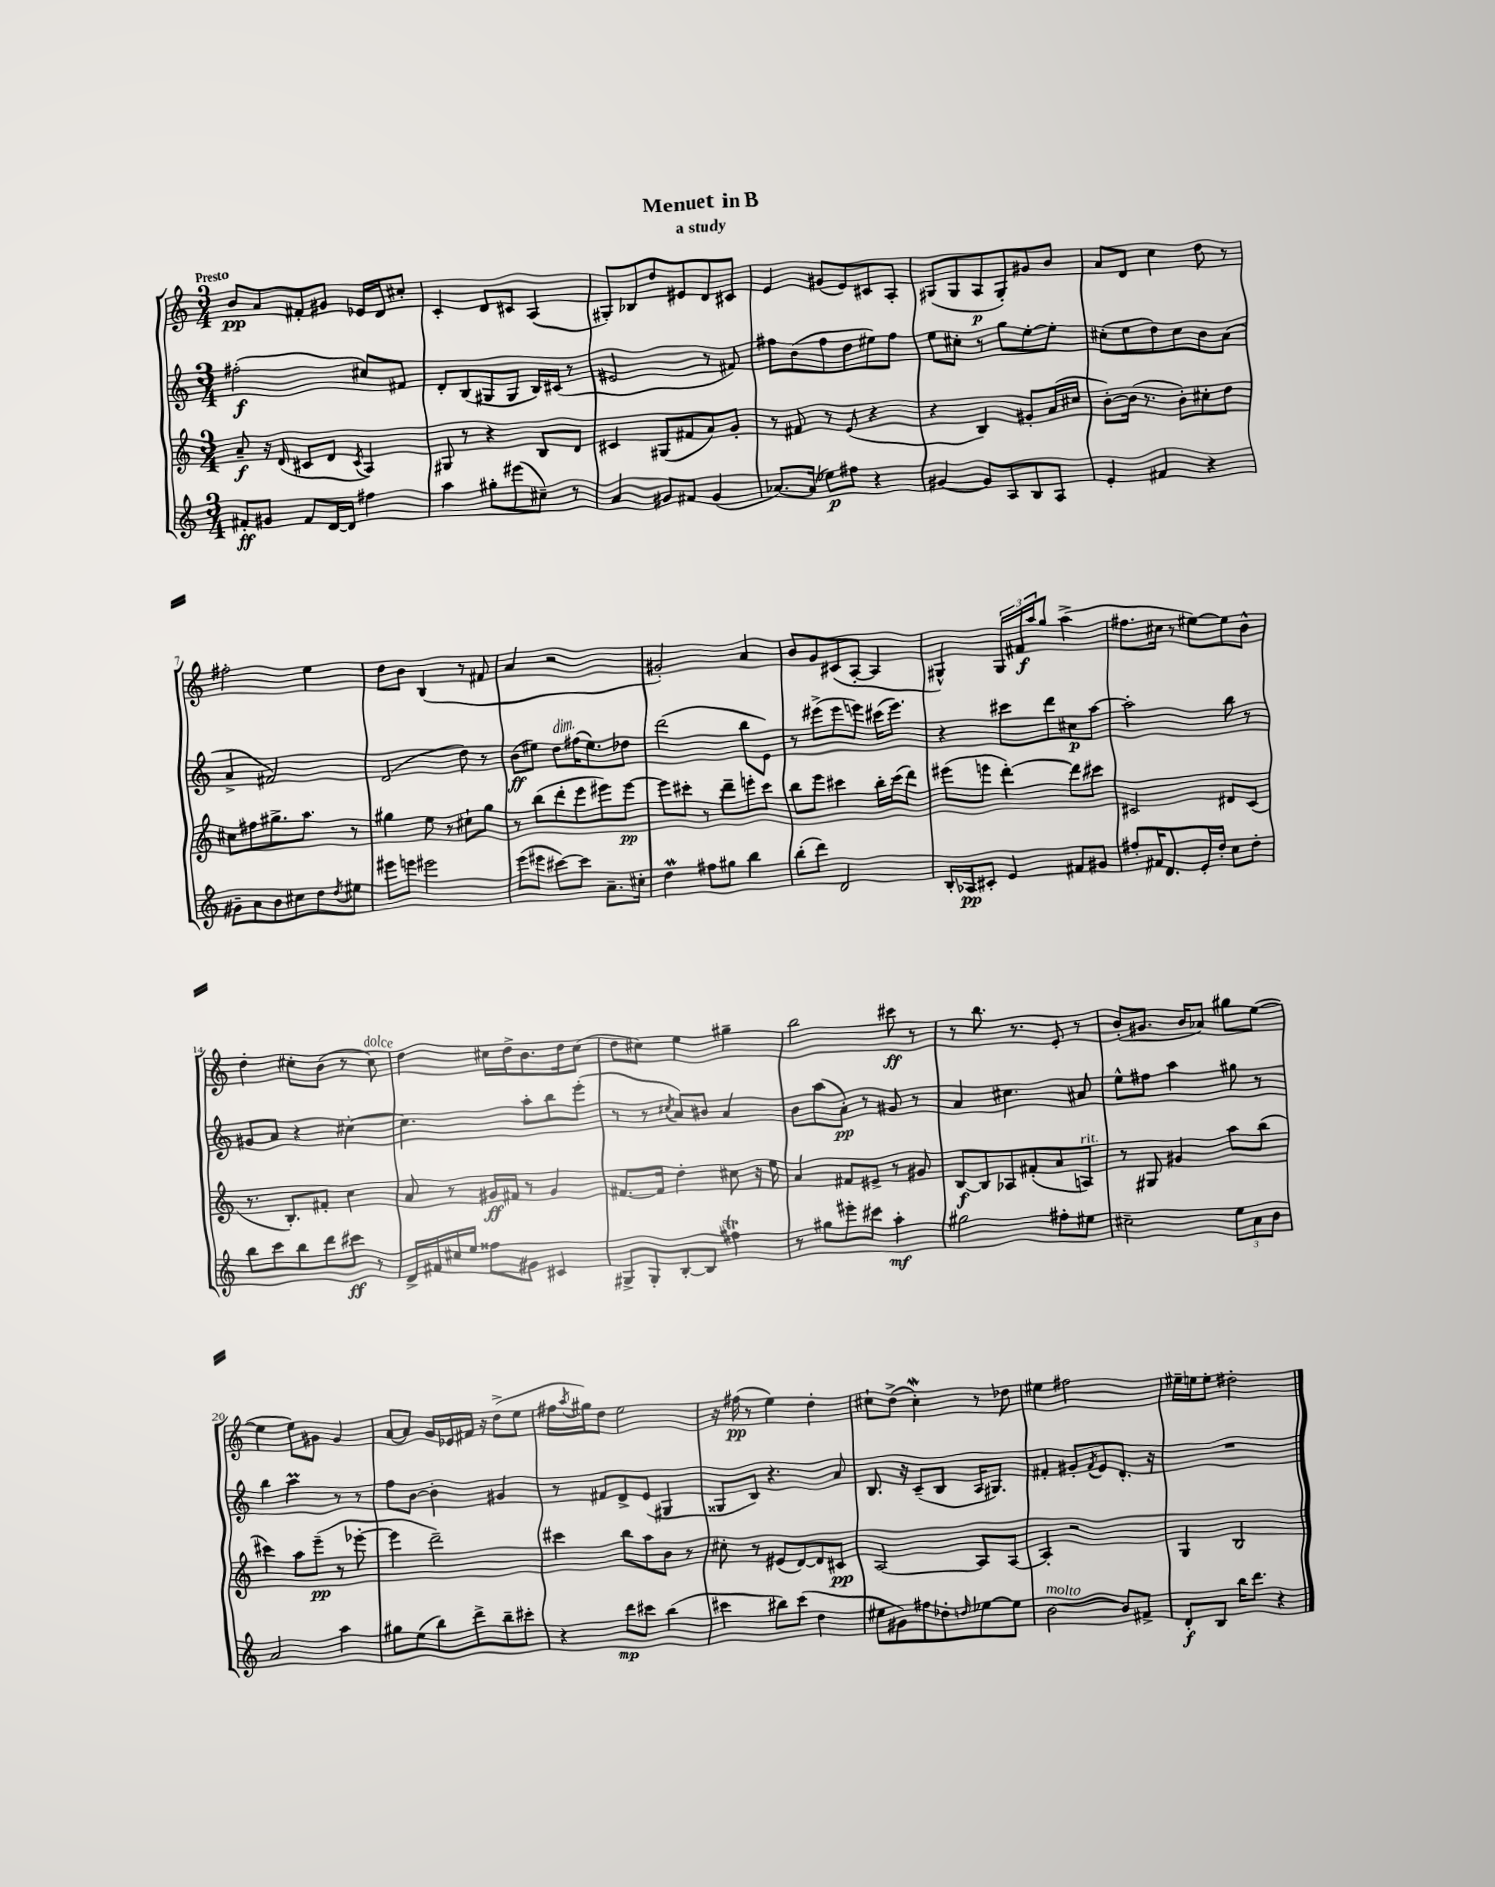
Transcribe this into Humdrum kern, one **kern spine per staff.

**kern	**dynam	**kern	**dynam	**kern	**dynam	**kern	**dynam
*part4	*part4	*part3	*part3	*part2	*part2	*part1	*part1
*staff4	*staff4	*staff3	*staff3	*staff2	*staff2	*staff1	*staff1
*clefG2	*	*clefG2	*	*clefG2	*	*clefG2	*
*k[]	*	*k[]	*	*k[]	*	*k[]	*
*M3/4	*	*M3/4	*	*M3/4	*	*M3/4	*
=1	=1	=1	=1	=1	=1	=1	=1
!	!	!	!	!	!	!LO:TX:a:B:t=Presto	!
8f#X'/L	ff	8a~/	f	(2ff#X'\	f	8b/L	pp
8g#X/J	.	16r	.	.	.	8a/	.
.	.	(16d/	.	.	.	.	.
8f#/L	.	8c#X/L	.	.	.	8f#X'/	.
[16d/L	.	8d/J	.	.	.	8g#X/J	.
16d/JJ]	.	.	.	.	.	.	.
.	.	8qc#/	.	.	.	.	.
4ff#X\	.	4A/)	.	8cc#X/L)	.	16e-X/LL	.
.	.	.	.	.	.	16d/J	.
.	.	.	.	8f#X/J	.	8cc#X'/J	.
=2	=2	=2	=2	=2	=2	=2	=2
4aa\	.	8G#X/	.	8d'/L	.	4c'/	.
.	.	8r	.	(8B/	.	.	.
8gg#X'\L	.	4r	.	8G#X/	.	8d/L	.
(8eee#X\	.	.	.	8G#/J	.	8c#X/J	.
8cc#X~\J)	.	8B/L	.	16B/LL)	.	(4A/	.
.	.	.	.	(16c#X/JJ	.	.	.
8r	.	8d/J	.	8r	.	.	.
=3	=3	=3	=3	=3	=3	=3	=3
4a/	.	4c#X/	.	2e#X/	.	8G#X'/L)	.
.	.	.	.	.	.	8B-X/	.
8g#X/L	.	(8G#X/L	.	.	.	8dd/	.
8f#X/J	.	8f#X/	.	.	.	8e#X/	.
(4g#/	.	8a/)	.	8r	.	8d/	.
.	.	8g'/J	.	8f#X/)	.	8c#X/J	.
=4	=4	=4	=4	=4	=4	=4	=4
[8.a-X/L)	.	8r	.	8ff#X\L	.	4e/	.
.	.	8f#X/	.	(8b\	.	.	.
(16a-/Jk]	.	.	.	.	.	.	.
8ee-X\L)	p	8r	.	8ff#\	.	(8g#X/L	.
8ff#X\J	.	(8e/	.	8dd\	.	8e/)	.
4r	.	4r	.	8ee#X\)	.	8c#X/	.
.	.	.	.	8ff#\J	.	8A'/J	.
=5	=5	=5	=5	=5	=5	=5	=5
[4g#X/	.	4r	.	8ee\L	.	(8G#X/L	.
.	.	.	.	8cc#X'\J	.	8G#/	.
8g#/L]	.	4B/)	.	8r	.	8A/	p
8A/	.	.	.	8gg\L	.	8G#'/)	.
8B/	.	8g#X'/L	.	[8ee'\	.	8g#X/	.
8A/J	.	(16a/L	.	8ee'\J]	.	8b/J	.
.	.	16cc#X/JJ	.	.	.	.	.
=6	=6	=6	=6	=6	=6	=6	=6
4e'/	.	[8b'\L)	.	(8cc#X'\L	.	8a/L	.
.	.	(16b\Jk]	.	8ee\	.	8d/J	.
.	.	8.r	.	.	.	.	.
4f#X/	.	.	.	8dd\)	.	4cc\	.
.	.	8b'\L)	.	8cc#\	.	.	.
4r	.	8cc#X'\	.	8b\	.	8dd\	.
.	.	8dd\J	.	(8a\J	.	8r	.
!!LO:LB:g=z
=7	=7	=7	=7	=7	=7	=7	=7
8g#X~\L	.	8cc#X\L	.	4a^/	.	2ff#X'\	.
8a\	.	8ff#X\	.	.	.	.	.
8b\	.	8.gg#X^\	.	2f#X/)	.	.	.
8cc#X\	.	.	.	.	.	.	.
.	.	8.aa\J	.	.	.	.	.
8dd\	.	.	.	.	.	4ee\	.
8qdd/	.	.	.	.	.	.	.
8ee#X\J	.	8r	.	.	.	.	.
=8	=8	=8	=8	=8	=8	=8	=8
8eee#X\L	.	4gg#X\	.	(2d/	.	8dd\L	.
8eeen\J	.	.	.	.	.	8b\J	.
2eee#X\	.	8ee\	.	.	.	(4B/	.
.	.	8r	.	.	.	.	.
.	.	8cc#X`\L	.	8dd\)	.	8r	.
.	.	8gg#\J	.	8r	.	8f#X/	.
=9	=9	=9	=9	=9	=9	=9	=9
(8eee\L	.	8r	.	(8b\L	ff	4a/	.
8eee#X\J	.	(8bb\L	.	8ee#X\J)	.	.	.
!	!	!	!	!LO:TX:a:i:t=dim.	!	!	!
[8ccc#X\L)	.	8ddd'\	.	8dd\L	.	2r	.
8ccc#\J]	.	8eee\	.	(16ff#X\K	.	.	.
.	.	.	.	8.ee#\)	.	.	.
8.a~\L	.	8eee#X\)	.	.	.	.	.
.	.	[8eee#\J	pp	8dd-X\J	.	.	.
16cc#X'\Jk	.	.	.	.	.	.	.
=10	=10	=10	=10	=10	=10	=10	=10
4ddW\	.	8eee#\L]	.	(2ddd\	.	2g#X'/)	.
.	.	8ccc#X'\J	.	.	.	.	.
8ff#X\L	.	8r	.	.	.	.	.
8gg#X\J	.	8ddd~\L	.	.	.	.	.
4bb\	.	8eeen'\	.	8bb\L	.	4a/	.
.	.	8ccc#\J	.	8e\J)	.	.	.
=11	=11	=11	=11	=11	=11	=11	=11
(8bb'\L	.	8bb\L	.	8r	.	8b/L	.
8ddd\J)	.	8eee\J	.	(8eee#X^\L	.	8g/	.
2d/	.	4ccc#X\	.	8eee#\	.	(8c#X/	.
.	.	.	.	8eeen\J)	.	[8A'/J	.
.	.	16bb'\LL	.	(16ccc#X\KL	.	4A/]	.
.	.	(16ccc#\J	.	8.eee\J)	.	.	.
.	.	8ddd\J)	.	.	.	.	.
=12	=12	=12	=12	=12	=12	=12	=12
16B'/LL	.	(8eee#X\L	.	4r	.	4G#X^^/)	.
16A-X/J	pp	.	.	.	.	.	.
8c#X'/J	.	8eeen\J	.	.	.	.	.
4e/	.	[4ddd'\)	.	8ccc#X\L	.	24G#/LL	.
.	.	.	.	.	.	24f#X/	f
.	.	.	.	.	.	24aa/J	.
.	.	.	.	8ddd\	.	8gg/J	.
8f#X/L	.	8ddd\L]	.	8cc#X\	p	(4aa^\	.
8g#X/J	.	8ccc#X\J	.	[8aa\J	.	.	.
=13	=13	=13	=13	=13	=13	=13	=13
8ff#X'/L	.	2c#X/	.	2aa'\]	.	8.ff#X\L	.
16f#X/K	.	.	.	.	.	.	.
8.d/	.	.	.	.	.	16cc#X\Jk	.
.	.	.	.	.	.	8r	.
16e'/L	.	.	.	.	.	[8ee#X\L)	.
16dd'/JJ	.	.	.	.	.	.	.
8cc\L	.	8d#X/L	.	8bb\	.	8ee#\]	.
8dd'\J	.	(8c#/J	.	8r	.	8b^^\J	.
!!LO:LB:g=z
=14	=14	=14	=14	=14	=14	=14	=14
8bb\L	.	8.r	.	8g#X/L	.	4dd'\	.
8ccc\	.	.	.	8a/J	.	.	.
.	.	8.B'/L)	.	.	.	.	.
8bb\	.	.	.	4r	.	8cc#X'\L	.
8ddd\	.	8f#X'/J	.	.	.	(8b\J	.
8ccc#X\J	ff	4cc\	.	[4cc#X'\	.	8r	.
!	!	!	!	!	!	!LO:TX:a:i:t=dolce	!
8r	.	.	.	.	.	8cc#\)	.
=15	=15	=15	=15	=15	=15	=15	=15
16d^/LL	.	8a/	.	4.cc#\]	.	4dd\	.
16f#X/	.	.	.	.	.	.	.
16cc#X/	.	8r	.	.	.	.	.
16ee/JJ	.	.	.	.	.	.	.
8ff##X\L	.	16g#X/LL	ff	.	.	16cc#X\LL	.
.	.	16f#X/JJ	.	.	.	16dd^\J	.
8g#X\J	.	8r	.	8aa'\L	.	8.b\	.
4c#X/	.	4g#/	.	8bb\	.	.	.
.	.	.	.	.	.	16dd\k	.
.	.	.	.	(8eee'\J	.	(8cc#\J	.
=16	=16	=16	=16	=16	=16	=16	=16
8G#X^/L	.	[8.f#X/L	.	8r	.	8dd\L	.
8G#'/	.	.	.	8r	.	8cc#X\J)	.
.	.	16f#/Jk]	.	.	.	.	.
.	.	.	.	8qcc#X/	.	.	.
[8B'/	.	4dd'\	.	8a/L)	.	4ee\	.
8B/J]	.	.	.	8b#X/J	.	.	.
4ff#Xt\	.	8cc#X\	.	4a/	.	4gg#X~\	.
.	.	16r	.	.	.	.	.
.	.	16ee\	.	.	.	.	.
=17	=17	=17	=17	=17	=17	=17	=17
8r	.	4a/	.	8b\L	.	2bb\	.
8gg#X\L	.	.	.	(8aa\	.	.	.
8eee#X'\	.	8f#X/L	.	8a'\J)	pp	.	.
8ccc#X\J	.	8e#X^/J	.	8r	.	.	.
4aa'\	mf	8r	.	8g#X/	.	8ccc#X\	ff
.	.	8g#X/	.	8r	.	8r	.
=18	=18	=18	=18	=18	=18	=18	=18
2gg#X\	.	[8B/L	f	4a/	.	8r	.
.	.	8B/]	.	.	.	8.bb\	.
.	.	8A-X/	.	4.cc#X\	.	.	.
.	.	.	.	.	.	8.r	.
.	.	(8f#X'/	.	.	.	.	.
8ff#X'\L	.	8a/	.	.	.	8e'/	.
!	!	!LO:TX:a:i:t=rit.	!	!	!	!	!
8ee#X\J	.	8An/J)	.	8a#X/	.	8r	.
=19	=19	=19	=19	=19	=19	=19	=19
2cc#X~\	.	8r	.	8ee^^\L	.	(8b'/L	.
.	.	8G#X/	.	8ff#X\J	.	8.g#X/J	.
.	.	4g#X/	.	4aa\	.	.	.
.	.	.	.	.	.	16b/KL	.
.	.	.	.	.	.	8a-X/J)	.
12ee\L	.	8aa\L	.	8gg#X\	.	8gg#X\L	.
12a\	.	.	.	.	.	.	.
.	.	(8bb\J	.	8r	.	([8ee\J	.
12b\J	.	.	.	.	.	.	.
!!LO:LB:g=z
=20	=20	=20	=20	=20	=20	=20	=20
2a/	.	4ccc#X\)	.	4bb\	.	4ee\]	.
.	.	8aa\L	.	4aaM\	.	8ee\L)	.
.	.	(8eee~\J	pp	.	.	8g#X\J	.
4aa\	.	8r	.	8r	.	4g#/	.
.	.	[8eee-X'\	.	8r	.	.	.
=21	=21	=21	=21	=21	=21	=21	=21
8gg#X\L	.	4eee-\]	.	8ff\L	.	[8a/L	.
(8ee\	.	.	.	[8b\J	.	8a/J]	.
8bb\)	.	2ddd~\)	.	4b'\]	.	16g/LL	.
.	.	.	.	.	.	16e-X/	.
8ddd^\	.	.	.	.	.	16f#X/JJ	.
.	.	.	.	.	.	16r	.
8bb~\	.	.	.	4g#X/	.	(8dd^\L	.
8ccc#X'\J	.	.	.	.	.	8ee\J	.
=22	=22	=22	=22	=22	=22	=22	=22
4r	.	4ccc#X\	.	8r	.	16ff#X\LL	.
.	.	.	.	.	.	8qaa/	.
.	.	.	.	.	.	16gg#X\J)	.
.	.	.	.	8f#X/L	.	8dd\J	.
8ddd\L	mp	8bb\L	.	8d^/	.	2ee\	.
8ccc#X\J	.	8aa\	.	(8e/J	.	.	.
(4bb\	.	8b\J	.	4G#X/	.	.	.
.	.	8r	.	.	.	.	.
=23	=23	=23	=23	=23	=23	=23	=23
4ccc#X\	.	8cc#X'\	.	8G##X/L	.	16r	.
.	.	.	.	.	.	(16ff#X\	pp
.	.	8r	.	8B/J)	.	8r	.
8bb#X\L)	.	(8e#X/L	.	4.r	.	4ee\)	.
(8ccc#\J	.	[8d/)	.	.	.	.	.
4dd\	.	8d/]	.	.	.	4dd'\	.
.	.	8c#X/J	pp	8a/	.	.	.
=24	=24	=24	=24	=24	=24	=24	=24
8ee#X\L	.	[2A/	.	8.B/	.	8cc#X`\L	.
8g#X\)	.	.	.	.	.	(8dd^\J	.
.	.	.	.	16r	.	.	.
8ff#X\	.	.	.	(8c~/L	.	4cc#W'\)	.
8dd-X'\	.	.	.	8B/J	.	.	.
16qqddn/	.	.	.	.	.	.	.
[8ee-X\	.	8A/L]	.	16A/KL	.	8r	.
.	.	.	.	8.G#X/J)	.	.	.
8ee-\J]	.	[8A/J	.	.	.	8dd-X\	.
=25	=25	=25	=25	=25	=25	=25	=25
!LO:TX:a:i:t=molto	!	!	!	!	!	!	!
[2b\	.	4A'/]	.	4f#X'/	.	4ee#X\	.
.	.	2r	.	8g#X'/L	.	2ff#X\	.
.	.	.	.	8qf#/	.	.	.
.	.	.	.	8e/	.	.	.
8b/L]	.	.	.	8.d'/J	.	.	.
8f#X^/J	.	.	.	.	.	.	.
.	.	.	.	16r	.	.	.
=26	=26	=26	=26	=26	=26	=26	=26
8d'/L	f	4G/	.	2.r	.	16ee#X~\LL	.
.	.	.	.	.	.	16een\J	.
8B/J	.	.	.	.	.	8ee'\J	.
16bb\KL	.	2B/	.	.	.	2dd#X'\	.
8.ddd\J	.	.	.	.	.	.	.
4r	.	.	.	.	.	.	.
==	==	==	==	==	==	==	==
*-	*-	*-	*-	*-	*-	*-	*-
